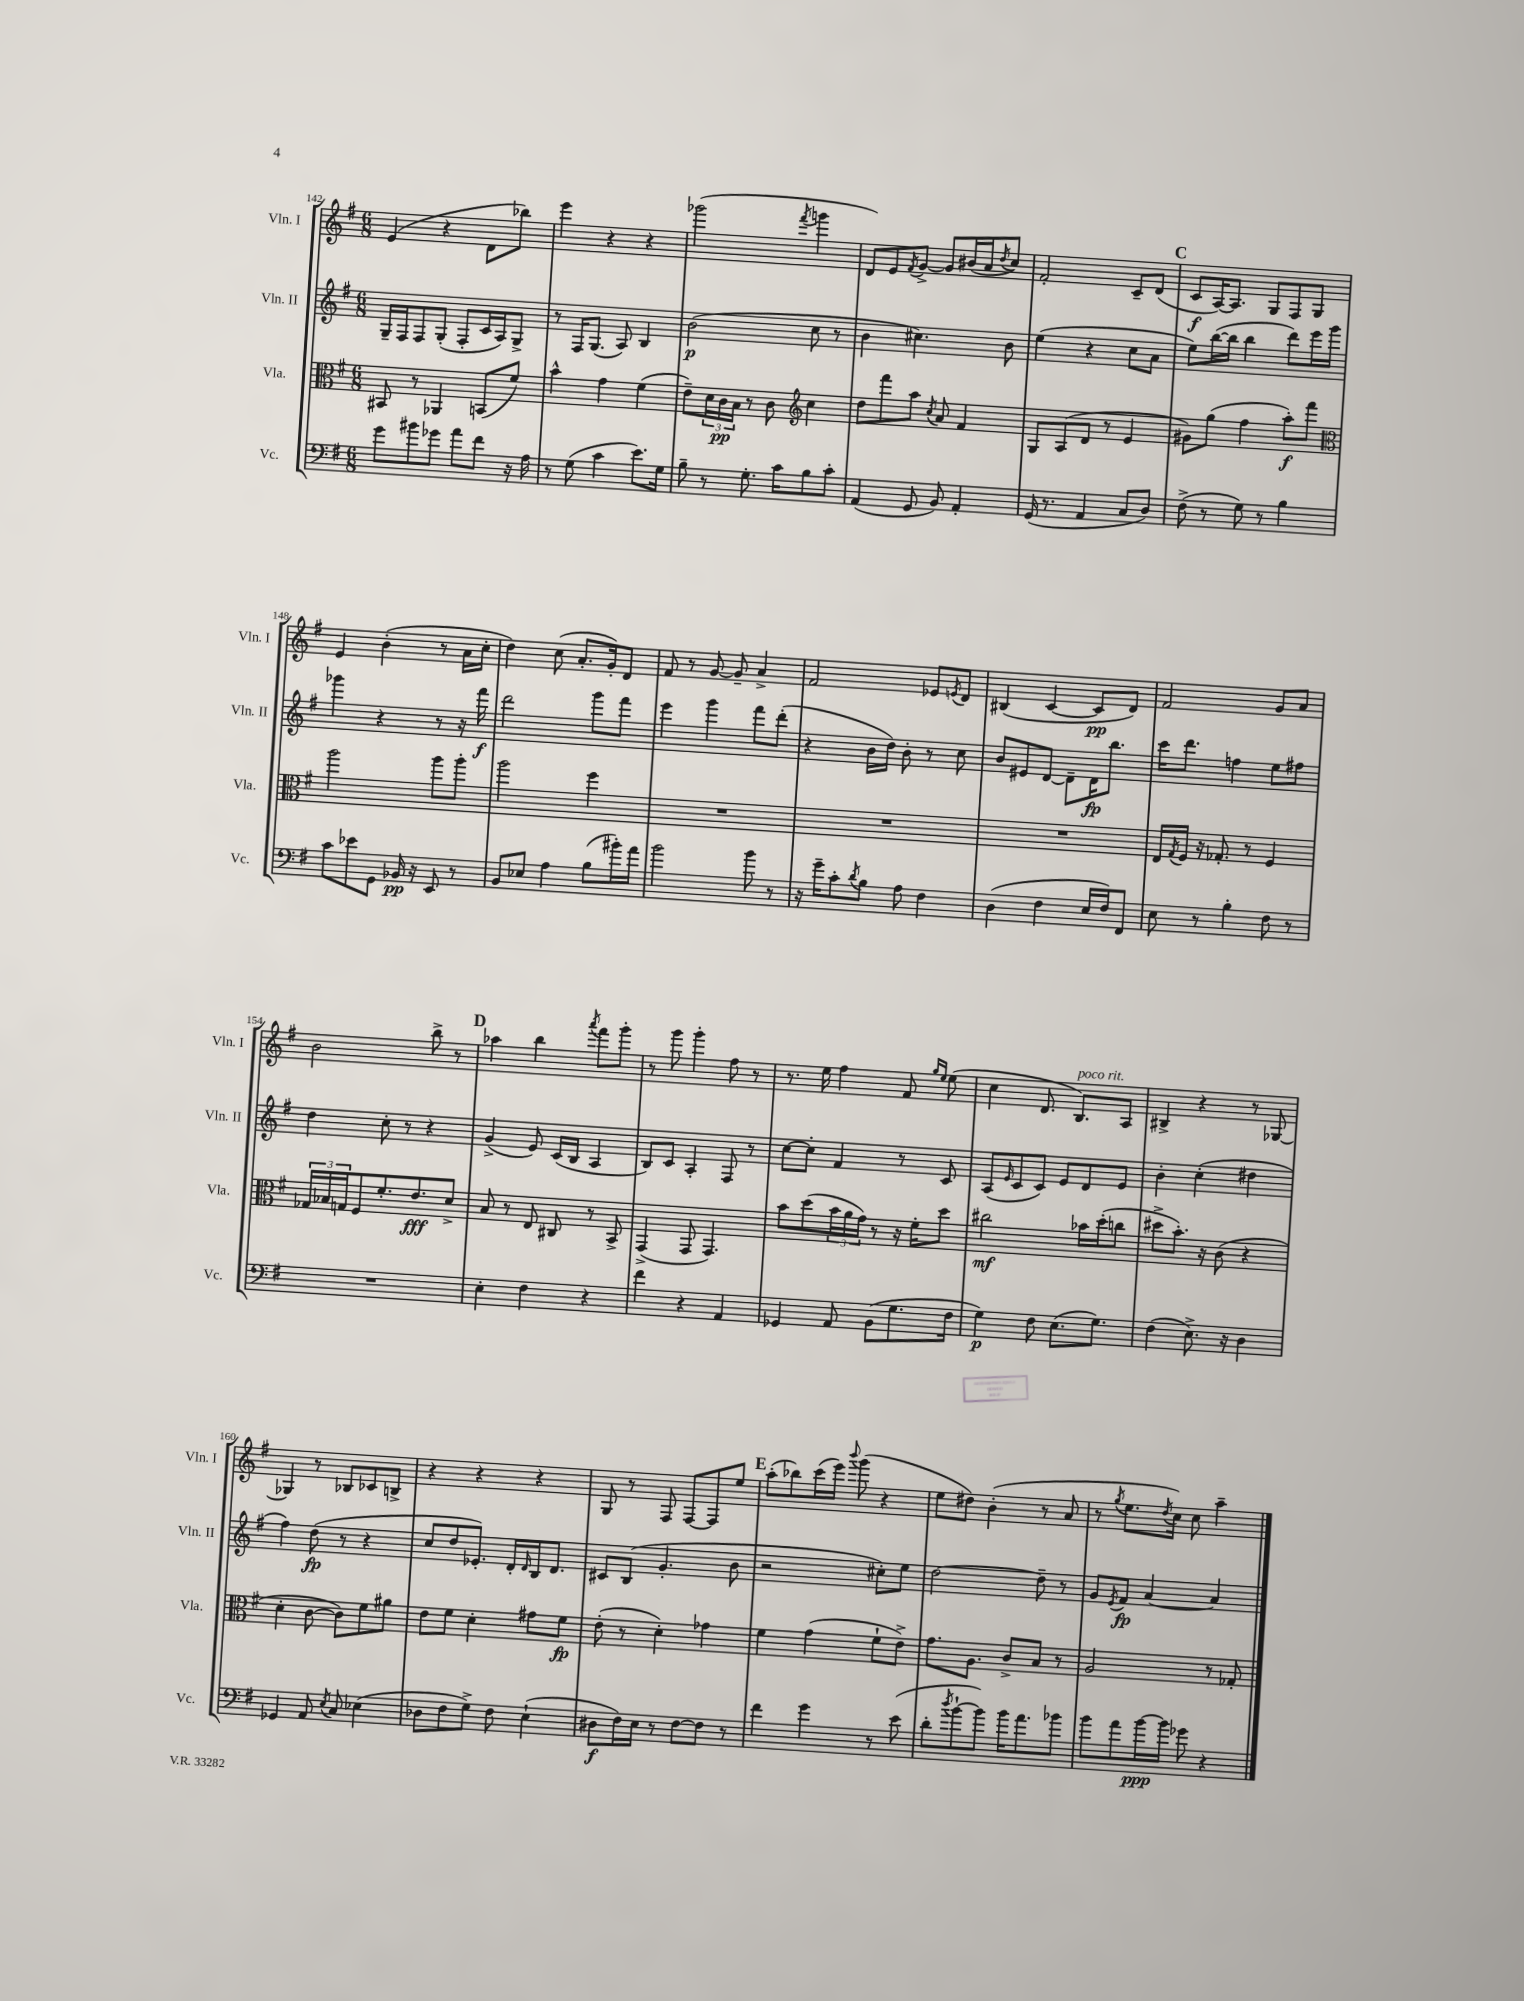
<<
\new StaffGroup <<
\new Staff = "s0" \with { instrumentName = "Vln. I" shortInstrumentName = "Vln. I" } {
    \clef treble \key g \major \numericTimeSignature \time 6/8
    e'4( r4 d'8 bes''8) |
    e'''4 r4 r4 |
    ges'''2( \acciaccatura { fis'''8 } g'''4 |
    d'8) e'8 \acciaccatura { fis'8 } g'8~-> g'8 bis'16( a'16 \acciaccatura { d''8 } c''8) |
    fis'2-. c'8-- d'8( |
    \mark \markup { \bold "C" } c'8\f a16~) a8. g8 fis8 g8 |
    e'4 b'4-.( r8 a'16 c''16-. |
    d''4) c''8( a'8.-. g'16-.) d'8 |
    fis'8 r8 g'8~ g'8-- a'4-> |
    fis'2 ees'8 \acciaccatura { e'8 } d'8 |
    bis4( c'4~ c'8\pp d'8) |
    fis'2 g'8 a'8 |
    b'2 b''8-> r8 |
    \mark \markup { \bold "D" } aes''4 b''4 \acciaccatura { a'''8 } fis'''8 g'''8-. |
    r8 g'''8 g'''4-. fis''8 r8 |
    r8. e''16 fis''4 fis'8 \grace { g''16 e''16 } e''8( |
    c''4 d'8. b8.^\markup { \italic "poco rit." }) a8 |
    bis4-> r4 r8 ges8~ |
    ges4 r8 bes8 ces'8 b8-> |
    r4 r4 r4 |
    g8 r8 fis8 fis8~ fis8 e''8 |
    \mark \markup { \bold "E" } a''8-.( bes''8) c'''16( e'''16) \appoggiatura { b'''8 } g'''8( r4 |
    e''8 dis''8) b'4-.( r8 a'8 |
    r8 \acciaccatura { g''8 } e''8. \acciaccatura { d''8 } c''16) c''8 a''4-- \bar "|." |
}
\new Staff = "s1" \with { instrumentName = "Vln. II" shortInstrumentName = "Vln. II" } {
    \clef treble \key g \major \numericTimeSignature \time 6/8
    g16-- fis16 fis8 g8-.( fis8-. c'16 a16) g8-> |
    r8 fis16 g8.( a8) b4 |
    b'2\p( c''8 r8 |
    b'4 cis''4.) b'8 |
    e''4( r4 c''8 a'8 |
    \mark \markup { \bold "C" } e''8) b''16~( b''16 b''4 d'''8) e'''16 g'''16 |
    ges'''4 r4 r8 r16 fis'''16\f |
    d'''2 g'''8 fis'''8 |
    e'''4 g'''4 fis'''8 d'''8-.( |
    r4 b'16 d''16) b'8-. r8 c''8 |
    b'8 eis'8 d'8~ d'8-- d'16\fp b''8. |
    c'''16 d'''8. f''4 e''8 fis''8 |
    d''4 c''8-. r8 r4 |
    \mark \markup { \bold "D" } g'4->( e'8) c'16( b16 a4 |
    b8) c'8 a4-. fis8 r8 |
    c''8~ c''8-. fis'4 r8 c'8 |
    a8( \grace { e'16 } c'8 c'8) e'8 d'8 e'8 |
    b'4-. c''4-.( dis''4 |
    fis''4) d''8\fp( r8 r4 |
    c''8 d''8 ees'8.-.) d'16-. \grace { d'16 } b16 d'8. |
    cis'8 b8( g'4.-. b'8 |
    \mark \markup { \bold "E" } r2 cis''8-.) e''8 |
    d''2~ d''8-- r8 |
    g'8 \acciaccatura { e'8 } fis'8\fp a'4~ a'4 \bar "|." |
}
\new Staff = "s2" \with { instrumentName = "Vla." shortInstrumentName = "Vla." } {
    \clef alto \key g \major \numericTimeSignature \time 6/8
    bis,8 r8 aes,4 b,8( fis'8) |
    b'4-^ g'4 fis'4( |
    e'8--) \tuplet 3/2 { d'16 c'16\pp b16 } r8 c'8 \clef treble c''4 |
    d''8 fis'''8 a''8 \acciaccatura { c''8 } a'8 fis'4 |
    g8 a8( d'8 r8 e'4 |
    \mark \markup { \bold "C" } gis'8) g''8( fis''4 a''8-.\f) fis'''8 |
    \clef alto a''2 a''8 a''8-. |
    a''2 fis''4 |
    R2. |
    R2. |
    R2. |
    e16 \acciaccatura { g8 } fis16 r16 ges8.-. r8 fis4 |
    \tuplet 3/2 { ges16 bes16 g16 } fis8 fis'8.-. e'8.\fff d'8-> |
    \mark \markup { \bold "D" } b8 r8 e8 cis8 r8 b,8-> |
    g,4->( g,8 g,4.) |
    b'8 d''8( \tuplet 3/2 { b'16 a'16 g'16) } r8 r16 fis'16-. d''8 |
    cis''2\mf bes'16 d''16-.( c''8 |
    dis''8-> b'8.-.) r16 c'8( r4 |
    d'4-. c'8~ c'8) fis'8 ais'8 |
    e'8 fis'8 d'4-. gis'8 fis'8\fp |
    e'8-.( r8 d'4-.) ges'4 |
    \mark \markup { \bold "E" } fis'4 g'4( fis'8-! e'8->) |
    g'8. a8. c'8-> b8 r8 |
    a2 r8 ges8-. \bar "|." |
}
\new Staff = "s3" \with { instrumentName = "Vc." shortInstrumentName = "Vc." } {
    \clef bass \key g \major \numericTimeSignature \time 6/8
    g'8 bis'8 ges'8 a'8 fis'8 r16 a16 |
    r8 g8( c'4 e'8.) g16 |
    b8-- r8 g8.-. c'16 b8 c'8-. |
    a,4( g,8 b,8) a,4-. |
    g,16( r8. a,4 c8 d8) |
    \mark \markup { \bold "C" } fis8->( r8 g8) r8 b4 |
    c'8 ees'8 g,8 bes,16\pp r16 e,8 r8 |
    b,8 ees8 a4 b8( bis'16-.) a'16 |
    b'2 b'8 r8 |
    r16 g'16-- c'8-. \acciaccatura { d'8 } b8 a8 fis4 |
    d4( fis4 e16 fis16) fis,8 |
    e8 r8 b4-. fis8 r8 |
    R2. |
    \mark \markup { \bold "D" } e4-. fis4 r4 |
    fis'4 r4 a,4 |
    ges,4 a,8 b,8( g8. fis16 |
    g4\p) fis8 e8.( g8.) |
    fis4( e8.->) r16 d4 |
    ges,4 a,8 \acciaccatura { e8 } c8 ees4( |
    des8 fis8 g8->) fis8 e4-!( |
    dis8\f fis16) e16 r8 fis8~ fis8 r8 |
    \mark \markup { \bold "E" } fis'4 g'4 r8 e'8( |
    d'8-. \acciaccatura { d''8 } b'8~-! b'8) b'16 a'8. bes'8 |
    b'8 a'8 b'16~\ppp b'16 ges'8 r4 \bar "|." |
}
>>
>>
\layout { \context { \Score currentBarNumber = #142 } }
